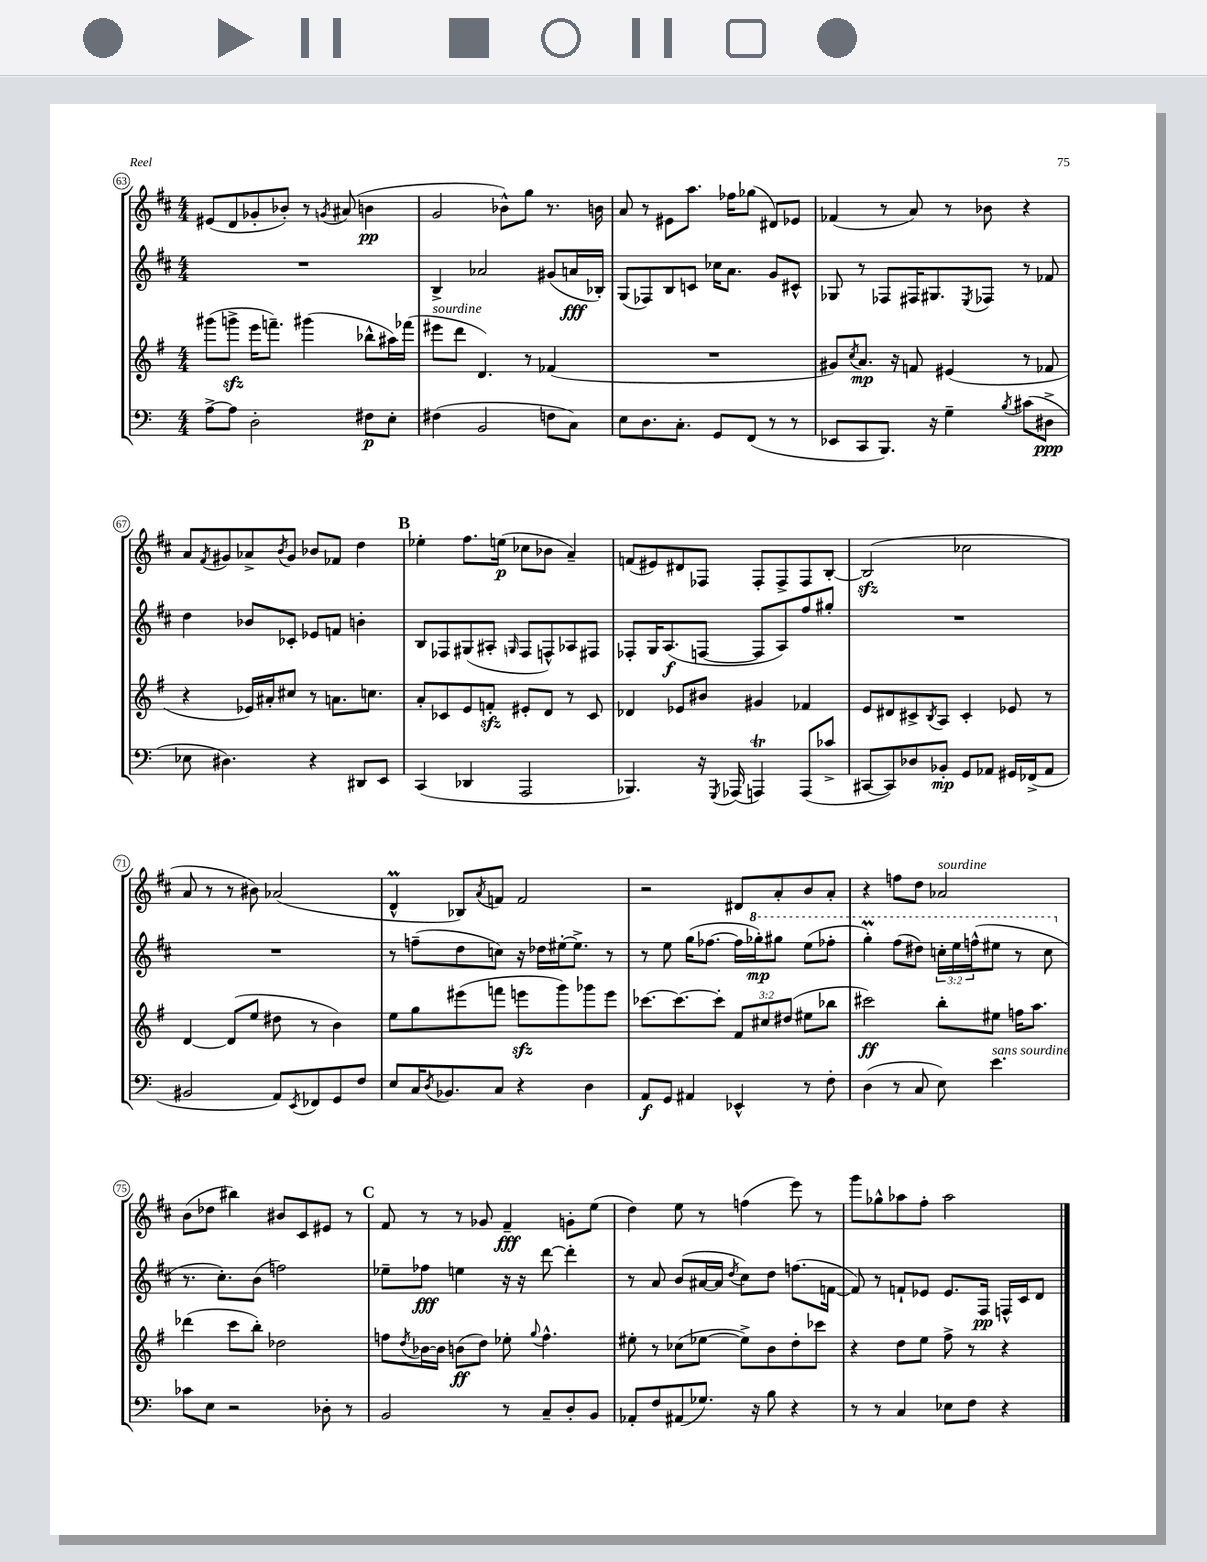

**kern	**kern	**kern	**kern
*staff4	*staff3	*staff2	*staff1
*clefF4	*clefG2	*clefG2	*clefG2
*k[]	*k[f#]	*k[f#c#]	*k[f#c#]
*M4/4	*M4/4	*M4/4	*M4/4
[8A^	(8ggg#	1r	(8e#
8A]	8ggg^	.	8d
2D'	16eee	.	8g-'
.	8.fff~)	.	.
.	.	.	8b-')
.	(4ggg#	.	8r
.	.	.	8qg
.	.	.	(8a#
8F#	8bb-^^	.	4b
8E'	16aa#)	.	.
.	(16fff-	.	.
=	=	=	=
(4F#	8eee#	4B^	2g
.	8ddd	.	.
2BB	4.d)	2a-	.
.	.	.	8b-^^)
.	8r	.	8gg
8F	(4f-	(8g#	8.r
8C)	.	16a	.
.	.	16B-')	16b
=	=	=	=
8E	1r	(8G	8a
8.D	.	8F-)	8r
.	.	8B	8e#
8.C'	.	.	.
.	.	8c	8.aa
8GG	.	16cc-	.
.	.	8.a	16ff-
(8FF	.	.	(8gg-
8r	.	8g	8d#)
8r	.	8c#^^	8e-
=	=	=	=
8EE-	8g#)	8G-	(4f-
.	8qcc	.	.
8CC	8.a	8r	.
8.BBB)	.	8F-	8r
.	16r	.	.
.	8f	16F#	8a)
16r	.	8.G#	.
4G~	(4e#	.	8r
.	.	8qE	.
.	.	8F-	8b-
8qB	.	.	.
(8c#	8r	8r	4r
8D#^	8f-	8f-	.
=	=	=	=
8E-	4r	4dd	8a
.	.	.	8qf#
4.D#)	.	.	8g#
.	16e-)	8b-	8a-^
.	16a#'	.	.
.	.	.	8qb
.	8cc#	8c-'	8g#
4r	8r	8e-	8b-
.	8.a	8f	8f-
8DD#	.	4b'	4dd
.	8.cc	.	.
8EE	.	.	.
=	=	=	=
(4CC	8a'	8B	4ee-'
.	8c-	8F-	.
4DD-	8e	(8G#	8.ff#
.	8f'	8A#'	.
.	.	.	(16ee
.	.	16qqG	.
2AAA	8e#'	8F-	8cc-
.	8d	8F^^)	8b-
.	8r	8A-	4a~)
.	8c-	8F#	.
=	=	=	=
4.BBB-)	4d-	8F-'	(8f
.	.	16G	8e#)
.	.	(8.A	.
.	8e-	.	8d#
16r	8b#	[8F	8F-
8qGGG	.	.	.
(16AAA-	.	.	.
4AAA)	4g#	8F]	8F-'
.	.	8A)	8F-^
(8AAA	4f-	8ff#	8F-
8c-^	.	8gg#'	[8B'
=	=	=	=
[8CC#	8e	1r	(2B]
8CC#])	8d#	.	.
8D-	8c#^	.	.
.	8qB	.	.
8BB-'	8A	.	.
8GG	4c#'	.	2cc-
8AA-	.	.	.
16GG#	8e-	.	.
(16FF-^	.	.	.
8AA-	8r	.	.
=	=	=	=
2BB#	[4d	1r	8a
.	.	.	8r
.	(8d]	.	8r
.	8ee	.	8b#)
8AA)	8dd#	.	(2a-
8qEE	.	.	.
8FF-	8r	.	.
8GG	4b)	.	.
8F	.	.	.
=	=	=	=
8E	8ee	8r	4d^^
16C	8gg	(8ff~	.
8qD	.	.	.
8.BB-	.	.	.
.	(8eee#	8dd	8B-)
.	.	.	8qa
8C	8fff	8cc)	8f
4r	8eee	16r	2f
.	.	16dd-	.
.	8ggg)	[16ee#'	.
.	.	8.ee#^]	.
4D	8ggg-	.	.
.	8eee	8r	.
=	=	=	=
8AA	[8.ccc-	8r	2r
8GG	.	8ee	.
.	8.ccc-_	.	.
4AA#	.	(16gg	.
.	.	[8.ff-	.
.	8ccc-']	.	.
4EE-^^	12f#	16ff-]	8d#
.	.	16ggg-')	.
.	12cc#	.	.
.	.	8ggg#	8a'
.	(12dd#	.	.
8r	8ee#	(8eee	8b
8F'	8bb-	8fff-'	8a'
=	=	=	=
(4D	2ccc#)	4ggg')	4r
8r	.	(8fff#	8ff
8C	.	8ddd#)	8dd
8E)	8bb'	24ccc'	2a-
.	.	24eee	.
.	.	(24fff^^	.
4.e	8ee#	8eee#	.
.	16ff	8r	.
.	8.aa	.	.
.	.	8ccc	.
=	=	=	=
8c-	(4ddd-	8.r	(8b
8E	.	.	8dd-
.	.	8.cc#')	.
2r	8ccc	.	4bb#)
.	8bb')	(8b	.
.	2dd-	2ff)	8b#
.	.	.	8c#
8D-'	.	.	8e#
8r	.	.	8r
=	=	=	=
2BB	8ff	8ee-~	8f#
.	8qdd	.	.
.	[16b-	8ff-	8r
.	16b-]	.	.
.	(8b	4ee	8r
.	8dd)	.	8g-
8r	8ee-'	16r	4f#~
.	.	16r	.
.	8qqgg	.	.
8C~	4.ff^^	[8ddd	.
8D'	.	4ddd']	8g'
8BB	.	.	(8ee
=	=	=	=
8AA-'	8ee#'	8r	4dd)
8F	8r	8a	.
(8AA#	(8cc-	(8b	8ee
8.G-)	[8ee-	[16a#	8r
.	.	16a#]	.
.	.	8qdd	.
.	8ee-^])	8cc#)	(4ff
16r	.	.	.
8B	8b	8dd	.
4r	8dd'	(8.ff	8eee)
.	8ccc-	.	8r
.	.	[16f	.
=	=	=	=
8r	4r	8f])	8ggg
8r	.	8r	8gg-^^
4C	8dd	8f`	8aa-
.	8ee	8e-	8ff#'
8E-	8ff#^	8.e-	2aa-
8F	8r	.	.
.	.	16F#	.
4r	4r	16F^^	.
.	.	16c#	.
.	.	8d	.
==	==	==	==
*-	*-	*-	*-
